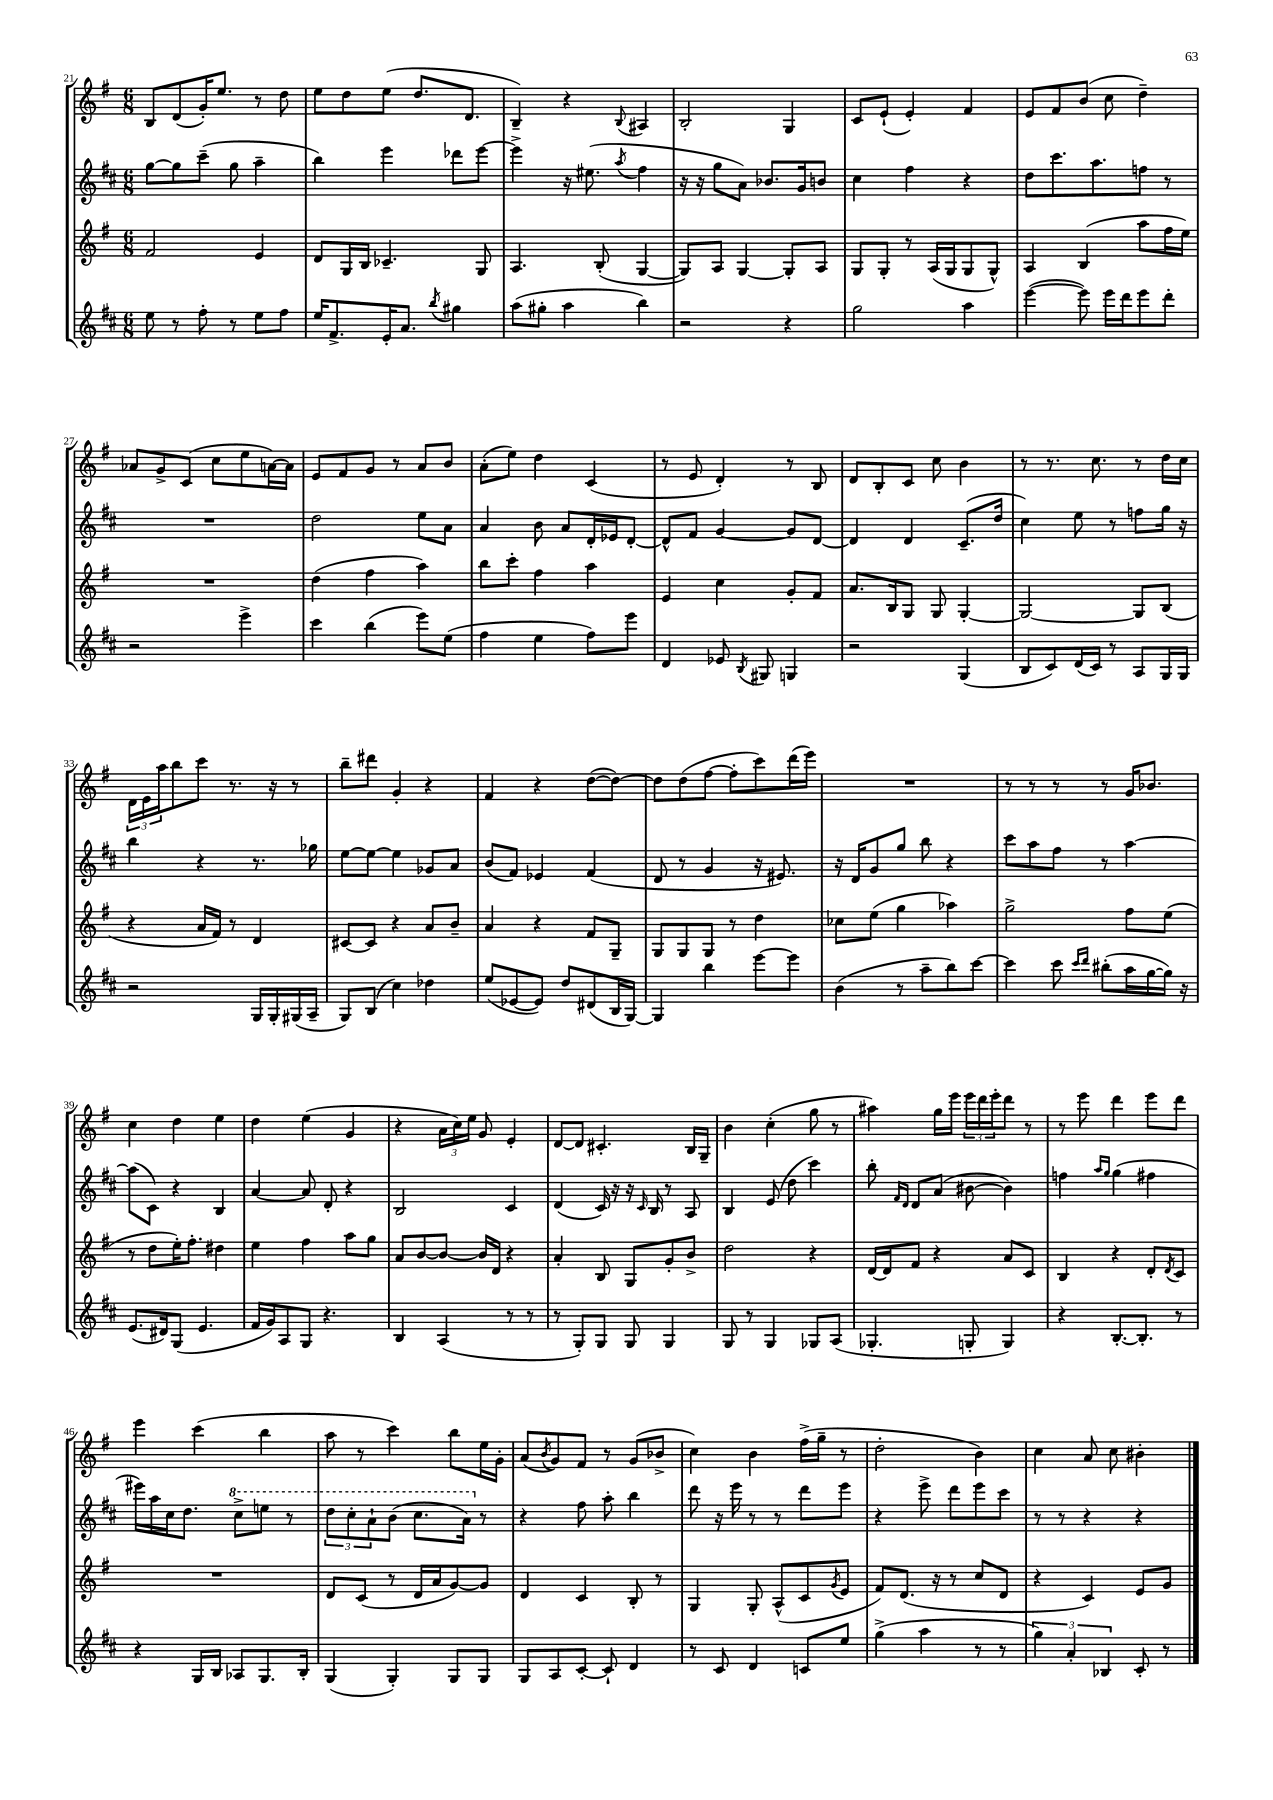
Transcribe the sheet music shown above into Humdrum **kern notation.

**kern	**kern	**kern	**kern
*part4	*part3	*part2	*part1
*staff4	*staff3	*staff2	*staff1
*clefG2	*clefG2	*clefG2	*clefG2
*k[f#c#]	*k[f#]	*k[f#c#]	*k[f#]
*M6/8	*M6/8	*M6/8	*M6/8
=21	=21	=21	=21
8ee\	2f#/	[8gg\L	8B/L
8r	.	8gg\]	(8d/
8ff#'\	.	(8ccc#~\J	16g'/K)
.	.	.	8.ee/J
8r	.	8gg\	.
8ee\L	4e/	4aa~\	8r
8ff#\J	.	.	8dd\
=22	=22	=22	=22
16ee/KL	8d/L	4bb\)	8ee\L
8.f#^/	.	.	.
.	16G/L	.	8dd\
.	16B/JJ	.	.
16e'/K	4.c-X~/	4eee\	(8ee\J
8.a/J	.	.	.
.	.	.	8.dd/L
8qbb/	.	.	.
4gg#X\	.	8ddd-X\L	.
.	.	.	8.d/J
.	8G/	[8eee\J	.
=23	=23	=23	=23
(8aa\L	4.A/	4eee^\]	4B~/)
8gg#X'\J	.	.	.
4aa\	.	16r	4r
.	.	(8.ee#X\	.
.	(8B'/	.	.
.	.	8qaa/	8qqB/
4bb\)	[4G/	4ff#\	4A#X/
=24	=24	=24	=24
2r	8G/L])	16r	2B'/
.	.	16r	.
.	8A/J	8gg\L	.
.	[4G/	8a\J)	.
.	.	8.b-X/L	.
4r	8G'/L]	.	4G/
.	.	16g/k	.
.	8A/J	8bn/J	.
=25	=25	=25	=25
2gg\	8G/L	4cc#\	8c/L
.	8G'/J	.	(8e`/J
.	8r	4ff#\	4e'/)
.	(16A/LL	.	.
.	16G/J	.	.
4aa\	8G/	4r	4f#/
.	8G^^/J)	.	.
=26	=26	=26	=26
([4eee\	4A/	8dd\L	8e/L
.	.	8.ccc#\	8f#/
8eee\])	(4B/	.	(8b/J
.	.	8.aa\	.
16eee\LL	.	.	8cc\
16ddd\J	.	.	.
8eee\	8aa\L	8ffn\J	4dd~\)
8ddd'\J	16ff#\L	8r	.
.	16ee\JJ)	.	.
!!LO:LB:g=z
=27	=27	=27	=27
2r	2.r	2.r	8a-X/L
.	.	.	8g^/
.	.	.	(8c/J
.	.	.	8cc\L
4eee^\	.	.	8ee\
.	.	.	[16an\L)
.	.	.	16a\JJ]
=28	=28	=28	=28
4ccc#\	(4dd\	2dd\	8e/L
.	.	.	8f#/
(4bb\	4ff#\	.	8g/J
.	.	.	8r
8eee\L)	4aa\)	8ee\L	8a/L
(8ee\J	.	8a\J	8b/J
=29	=29	=29	=29
4ff#\	8bb\L	4a/	(8a'\L
.	8ccc'\J	.	8ee\J)
4ee\	4ff#\	8b\	4dd\
.	.	8a/L	.
8ff#\L)	4aa\	16d'/L	(4c/
.	.	16e-X/J	.
8eee\J	.	[8d'/J	.
=30	=30	=30	=30
4d/	4e/	8d^^/L]	8r
.	.	8f#/J	8e/
8e-X/	4cc\	[4g/	4d'/)
8qB/	.	.	.
8G#X/	.	.	.
4Gn/	8g'/L	8g/L]	8r
.	8f#/J	[8d/J	8B/
=31	=31	=31	=31
2r	8.a/L	4d/]	8d/L
.	.	.	8B'/
.	16B/k	.	.
.	8G/J	4d/	8c/J
.	8G/	.	8cc\
(4G/	[4G'/	(8.c#~/L	4b\
.	.	16dd/Jk	.
=32	=32	=32	=32
8B/L	2G/_	4cc#\)	8r
8c#/)	.	.	8.r
(16d/L	.	8ee\	.
16c#/JJ)	.	.	8.cc\
8r	.	8r	.
8A/L	8G/L]	8ffn\L	8r
16G/L	(8B/J	16gg\Jk	16dd\LL
16G/JJ	.	16r	16cc\JJ
!!LO:LB:g=z
=33	=33	=33	=33
2r	4r	4bb\	24d\LL
.	.	.	24e\
.	.	.	24aa\J
.	.	.	8bb\
.	16a/LL	4r	8ccc\J
.	16f#/JJ)	.	.
.	8r	.	8.r
16G/LL	4d/	8.r	.
16G'/	.	.	16r
(16G#X/	.	.	8r
16A~/JJ	.	16gg-X\	.
=34	=34	=34	=34
8G/L)	[8c#X/L	[8ee\L	8bb~\L
(8B/J	8c#/J]	8ee\J_	8ddd#X\J
4cc#\)	4r	4ee\]	4g'/
4dd-X\	8a/L	8g-X/L	4r
.	8b~/J	8a/J	.
=35	=35	=35	=35
(8ee/L	4a/	(8b/L	4f#/
[8e-X/	.	8f#/J)	.
8e-/J])	4r	4e-X/	4r
8dd/L	.	.	.
(8d#X/	8f#/L	(4f#/	([8dd\L
16B/L	8G~/J	.	8dd\J_)
[16G/JJ)	.	.	.
=36	=36	=36	=36
4G/]	8G/L	8d/	8dd\L]
.	8G/	8r	(8dd\
4bb\	8G/J	4g/	[8ff#\J
.	8r	.	8ff#'\L]
[8eee\L	4dd\	16r	8ccc\)
.	.	8.e#X/)	.
8eee\J]	.	.	(16ddd\L
.	.	.	16eee\JJ)
=37	=37	=37	=37
(4b\	8cc-X\L	16r	2.r
.	.	16d/KL	.
.	(8ee\J	8g/	.
8r	4gg\	8gg/J	.
8aa~\L	.	8bb\	.
8bb\)	4aa-X\)	4r	.
[8ccc#\J	.	.	.
=38	=38	=38	=38
4ccc#\]	2gg^\	8ccc#\L	8r
.	.	8aa\	8r
8ccc#\	.	8ff#\J	8r
16qqccc#/LL	.	.	.
16qqddd/JJ	.	.	.
(8bb#X'\L	.	8r	8r
16aa\L	8ff#\L	[4aa\	16g/KL
[16gg\	.	.	8.b-X/J
16gg\JJ])	(8ee\J	.	.
16r	.	.	.
!!LO:LB:g=z
=39	=39	=39	=39
(8.e/L	8r	(8aa\L]	4cc\
.	8dd\L	8c#\J)	.
16d#X/k)	.	.	.
(8G/J	16ee'\K)	4r	4dd\
.	8.ff#'\J	.	.
4.e/	.	.	.
.	4dd#X\	4B/	4ee\
=40	=40	=40	=40
16f#/LL	4ee\	[4a/	4dd\
16g/J)	.	.	.
8A/	.	.	.
8G/J	4ff#\	8a/]	(4ee\
4.r	.	8d'/	.
.	8aa\L	4r	4g/
.	8gg\J	.	.
=41	=41	=41	=41
4B/	8a/L	2B/	4r
.	[8b/	.	.
(4A/	8b/J_	.	24a\LL
.	.	.	24cc\)
.	.	.	24ee\JJ
.	16b/LL]	.	8g/
.	16d/JJ	.	.
8r	4r	4c#/	4e'/
8r	.	.	.
=42	=42	=42	=42
8r	4a'/	(4d/	[8d/L
8G'/L)	.	.	8d/J]
8G/J	8B/	16c#/)	4.c#X'/
.	.	16r	.
8G/	8G/L	16r	.
.	.	16qqc#/	.
.	.	16B/	.
4G/	8g'/	8r	.
.	8b^/J	8A/	16B/LL
.	.	.	16G~/JJ
=43	=43	=43	=43
8G/	2dd\	4B/	4b\
8r	.	.	.
4G/	.	(8e/	(4cc'\
.	.	8dd\	.
8G-X/L	4r	4ccc#\)	8gg\
(8A/J	.	.	8r
=44	=44	=44	=44
4.G-X'/	[16d/LL	8bb'\	4aa#X\)
.	16d/J]	.	.
.	.	16qqf#/LL	.
.	.	16qqd/JJ	.
.	8f#/J	8d/L	.
.	4r	(8a/J	16gg\LL
.	.	.	16eee\JJ
8Gn'/	.	[8b#X\	24eee\LL
.	.	.	24ddd\
.	.	.	24eee'\J
4G/)	8a/L	4b#\])	8ddd\J
.	8c/J	.	8r
=45	=45	=45	=45
4r	4B/	4ffn\	8r
.	.	.	8eee\
.	.	16qqaa/LL	.
.	.	16qqgg/JJ	.
[8.B'/L	4r	(4gg\	4ddd\
8.B'/J]	.	.	.
.	8d'/L	4ff#X\	8eee\L
.	8qd/	.	.
8r	8c/J	.	8ddd\J
!!LO:LB:g=z
=46	=46	=46	=46
4r	2.r	16eee#X\LL)	4eee\
.	.	16aa\	.
.	.	16cc#\J	.
.	.	8.dd\J	.
16G/LL	.	.	(4ccc\
16B/JJ	.	.	.
*	*	*8va	*
8A-X/L	.	8ccc#^\L	.
8.G/	.	8eeen\J	4bb\
.	.	8r	.
16B'/Jk	.	.	.
=47	=47	=47	=47
(4G/	8d/L	12ddd\L	8aa\
.	.	12ccc#'\	.
.	(8c/J	.	8r
.	.	12aa`\	.
4G'/)	8r	(8bb\J	4ccc\)
.	16d/LL	8.ccc#\L	.
.	16a/J	.	.
8G/L	[8g/)	.	8bb\L
.	.	16aa\Jk)	.
*	*	*X8va	*
8G/J	8g/J]	8r	16ee\L
.	.	.	16g'\JJ
=48	=48	=48	=48
8G/L	4d/	4r	(8a/L
.	.	.	8qb/
8A/	.	.	8g/)
[8c#'/J	4c/	8ff#\	8f#/J
8c#`/]	.	8aa'\	8r
4d/	8B'/	4bb\	(8g/L
.	8r	.	8b-X^/J
=49	=49	=49	=49
8r	4G/	8ddd\	4cc\)
8c#/	.	16r	.
.	.	16eee\	.
4d/	8G'/	8r	4b\
.	(8A^^/L	8r	.
8cn/L	8c/	8ddd\L	(16ff#^\LL
.	.	.	16gg~\JJ
.	8qg/	.	.
8ee/J	8e/J	8eee\J	8r
=50	=50	=50	=50
(4gg^\	8f#/L)	4r	2dd'\
.	(8.d/J	.	.
4aa\	.	8eee^\	.
.	16r	.	.
.	8r	8ddd\L	.
8r	8cc/L	8eee\	4b\)
8r	8d/J	8ccc#\J	.
=51	=51	=51	=51
6gg\)	4r	8r	4cc\
.	.	8r	.
6a'/	.	.	.
.	4c/)	4r	8a/
6B-X/	.	.	.
.	.	.	8cc\
8c#'/	8e/L	4r	4b#X'\
8r	8g/J	.	.
==	==	==	==
*-	*-	*-	*-
